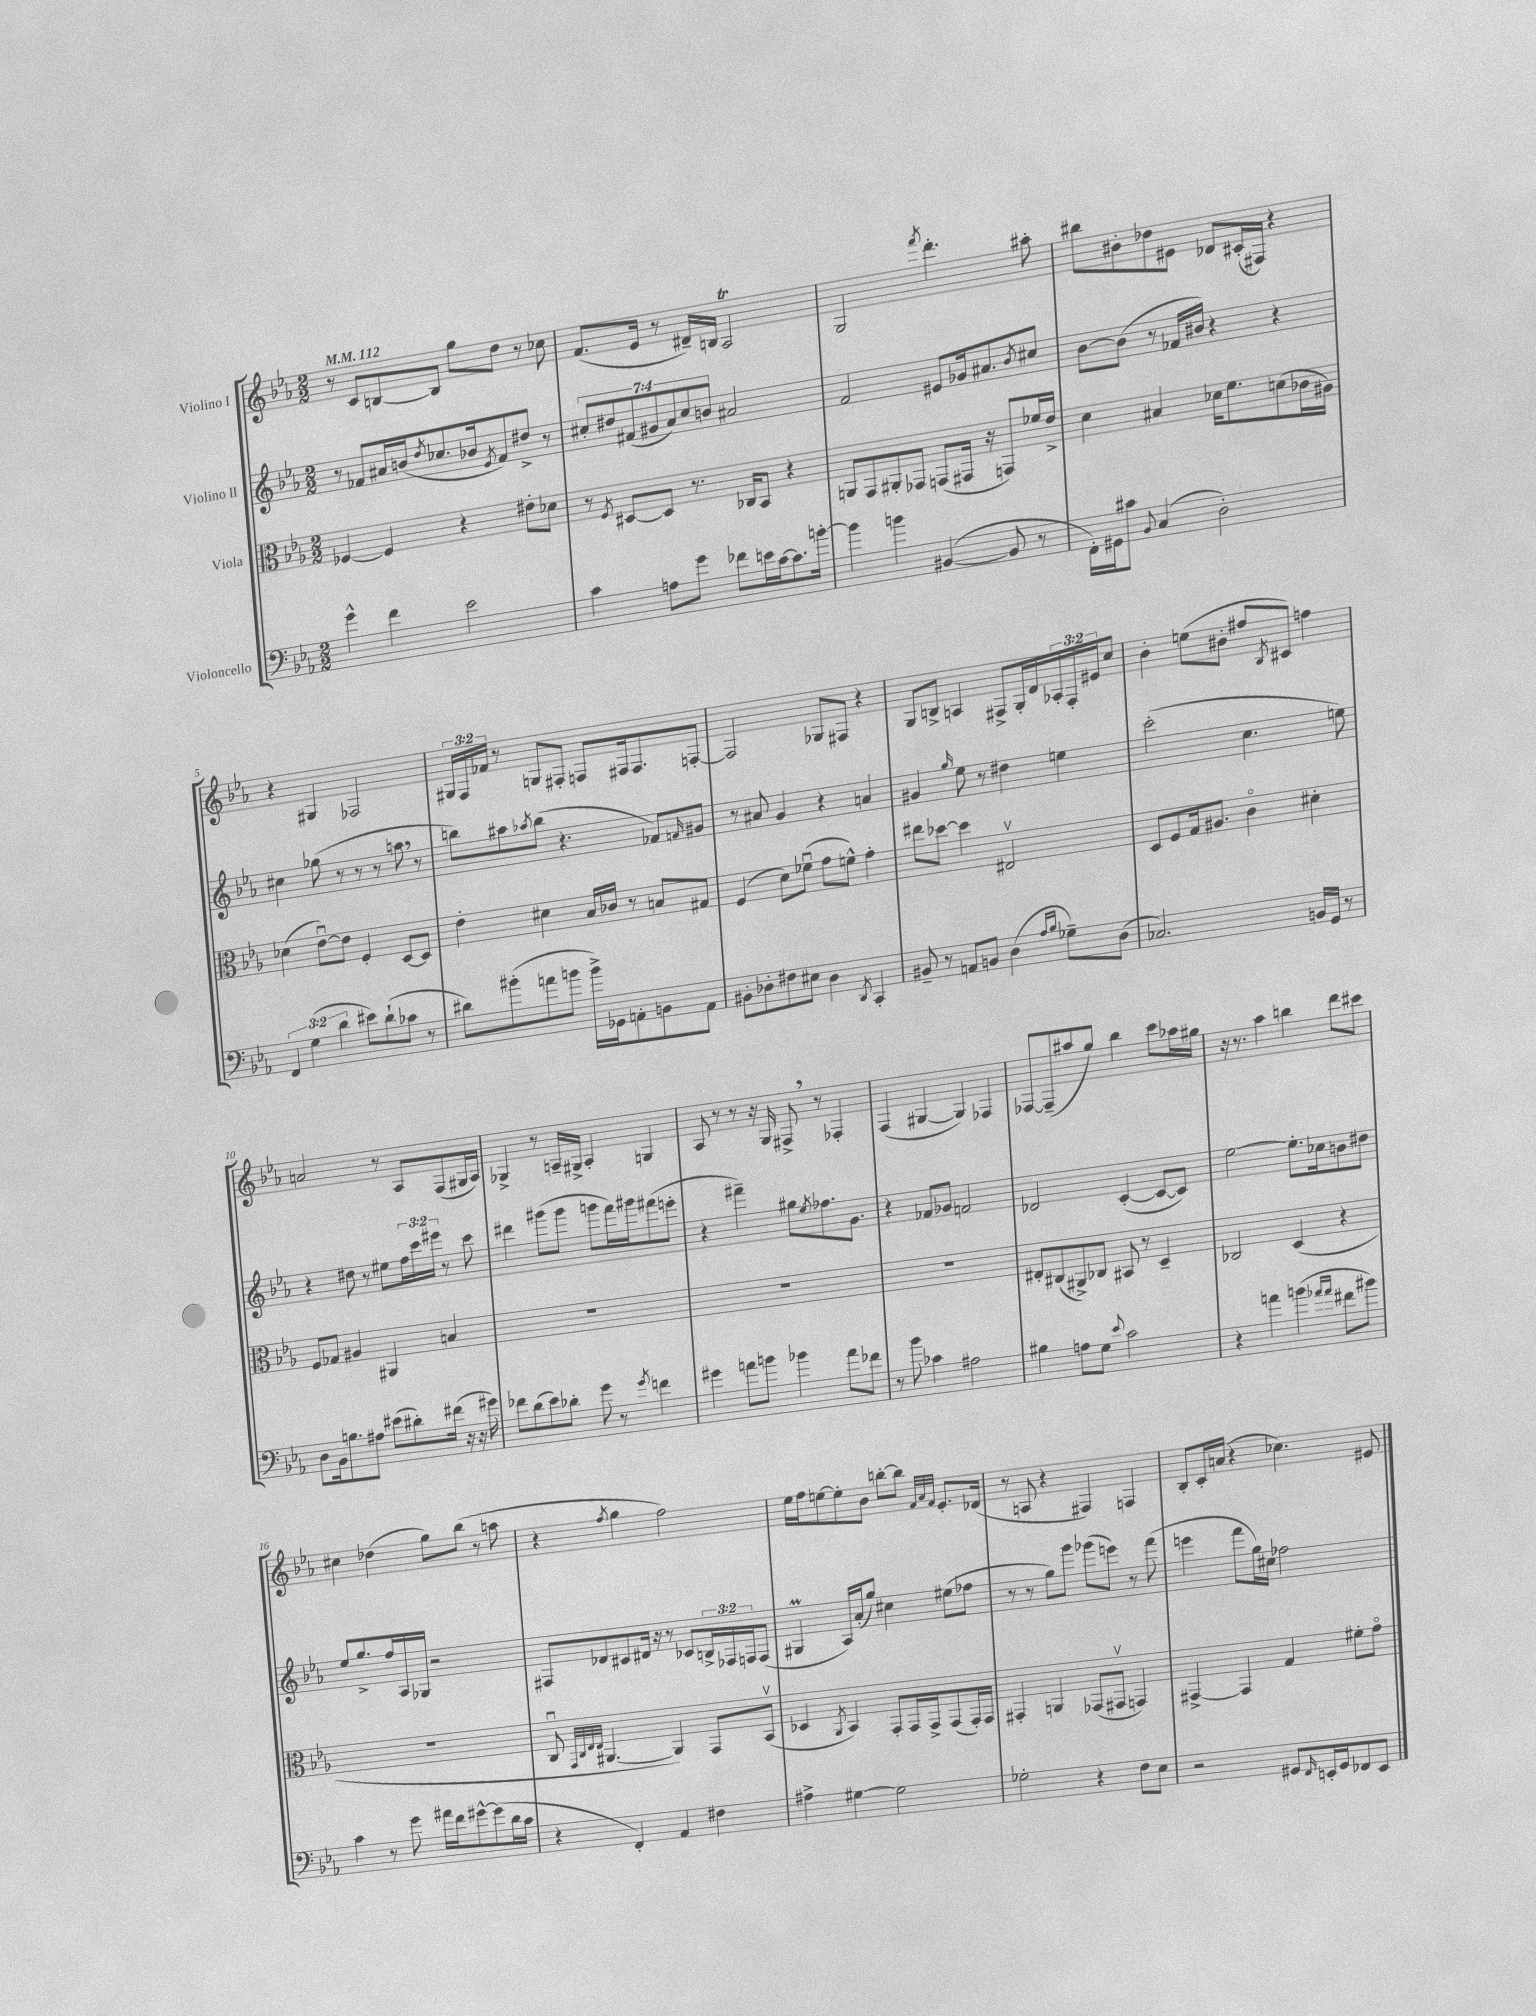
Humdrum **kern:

**kern	**kern	**kern	**kern
*staff4	*staff3	*staff2	*staff1
*clefF4	*clefC3	*clefG2	*clefG2
*k[b-e-a-]	*k[b-e-a-]	*k[b-e-a-]	*k[b-e-a-]
*M2/2	*M2/2	*M2/2	*M2/2
*MM112	*MM112	*MM112	*MM112
4g^^\	[4F-/	8r	8r
.	.	8f-/L	8c/L
4f\	4F-/]	16a#/L	[8B/
.	.	(16b/J	.
.	.	8qdd/	.
.	.	8.cc-/	8B/]J
2e-\	4r	.	8gg\L
.	.	16b-/k	.
.	.	8qe-/	.
.	.	8f-/)	8dd\J
.	8e#'\L	8dd#^/J	8r
.	8d-\J	8r	8cc-\
=	=	=	=
4c\	8r	14cc#'/L	(8.f/L
.	.	14dd#/	.
.	8qF/	.	.
.	[8D#/L	.	.
.	.	(14f#/	.
.	.	.	16e-/Jk
.	.	14g#/	.
8A\L	8D#/]J	.	8r
.	.	14a-/)	.
.	.	14cc#/	.
8g\J	8.r	.	16d#~/LL)
.	.	14b/J	.
.	.	.	16B/JJ
8f-\L	.	2a#/	2A-/
.	16C-/LK	.	.
16e\L	8BB-/J	.	.
[16c\J	.	.	.
8.c\]	4r	.	.
[16b'\Jk	.	.	.
=	=	=	=
4b\]	8AA/L	2f/	2G/
.	8GG/	.	.
4b\	8AA#'/	.	.
.	8GG-/J	.	.
.	.	.	8qfff/
([4BB#/	(8GG/L	8e#/L	4.ddd'\
.	16GG#/Jk	16g-/k	.
.	16r	8.a#/	.
8BB#/]	8GG/L)	.	.
.	.	8qb-/	.
8r	16f-/L	8cc#/J	8aa#'\
.	16e-^/JJ	.	.
=	=	=	=
16FF'\LL)	4d\	[8b-\L	8bb#\L
16GG#\J	.	.	.
8c#\J	.	(8b-\]J	8b#'\
8qqBB-/	.	.	.
(4C/	4B#/	8r	8dd-\
.	.	16f-/LL	8e#\J
.	.	16b#/JJ)	.
2D'\)	16d-\LK	4r	8d-/L
.	8.f\	.	.
.	.	.	(16c#'/L
.	.	.	16F#/JJ)
.	(8d\	4r	4r
.	16c-\L	.	.
.	16A#\JJ)	.	.
=	=	=	=
6FF/	(4d-\	4cc#\	4r
(6G\	.	.	.
.	[8e-u\L)	(8gg-\	4G#/
6d\	.	.	.
.	8e-\]J	8r	.
8e#\L)	4F'/	8r	2F-/
(8d`\	.	8r	.
8c-\J	[8D/L	8aa\	.
8r	8D/]J	8r	.
=	=	=	=
8d#\L)	4e-'\	8bb\L)	24G#/LL
.	.	.	24F/
.	.	.	24f-/JJ
(8b#'\	.	8aa#\	8r
.	.	8qaa-/	.
8a\	4d#\	(8bb\J	8G/L
8b\J	.	4.r	8F#'/J
16b^\LL)	16B-/LL	.	8F/L
16GG-\J	16c-/JJ	.	.
8AA'\	8r	.	16F#/k
.	.	.	8.F#/
8BB\	8B/L	8f-/L)	.
.	.	16qqf/	.
8AA\J	8G#/J	8g#/J	[8F'/J
=	=	=	=
8BB#'\L	(4F/	8r	2F/]
8D-'\	.	8a#/	.
8F#\	8d\L)	4g/	.
8E#\J	(8f-u\J	.	.
4D-\	8g\L	4r	8G-/L
.	8f^^\J)	.	8F#/J
8qDD/	.	.	.
4CC'/	4g'\	4a/	4r
=	=	=	=
8BB#~/	8ee#\L	4g#/	8G/L
8r	[8dd-\J	.	8B^/J
.	.	16qqgg/	.
8AA/L	4dd-\]	8ee-\	4A/
8BB/J	.	8r	.
(4D\	2E#v/	4dd#\	8F#^/L
.	.	.	16G'/L
.	.	.	16d/
16qqA-/LL	.	.	.
16qqB-/JJ	.	.	.
8G-~\L)	.	4ee\	24A-'/
.	.	.	24F#'/
.	.	.	24e#/J
(8D\J	.	.	8cc/J
=	=	=	=
2.C-/)	8D/L	(2ccc'\	4b-'\
.	8F/	.	.
.	16G/k	.	(8ee\L
.	8.A#/J	.	.
.	.	.	8b#'\J
.	4co\	4.cc\	8ff#/L
.	.	.	8qB-/
.	.	.	8c#/J)
16BB/LL	4d#'\	.	4ff\
16GG/JJ	.	.	.
8r	.	8ee\)	.
=	=	=	=
8D\L	8F/L	4r	2a/
16BB-\k	8G-/J	.	.
8.B\	.	.	.
.	4A#/	8dd#\	.
8A#\J	.	8r	.
(8e#\L	4AA#/	8ee#\L	8r
8d#'\)	.	24ff\L	8A-/L
.	.	24ccc\	.
.	.	24eee#\JJ	.
(16f#\Jk	4B/	8r	(8F/
16r	.	.	.
16r	.	8ccc\	16G#/L
16g#\)	.	.	16A-/JJ)
=	=	=	=
8f-\L	1r	4ddd#\	4G-^/
(8d\	.	.	.
8e-\)	.	(8ggg#\L	8r
8d-'\J	.	8ggg#\J	16A~/LL
.	.	.	16G#^/JJ
8g\	.	8ggg\L	4A'/
8r	.	16fff\L)	.
.	.	16ggg#\J	.
8qg/	.	.	.
4f\	.	(8fff#\	4G/
.	.	8eee'\J	.
=	=	=	=
4g#\	1r	4r	8A-/
.	.	.	8r
8a\L	.	4fff#~\)	8r
8b\J	.	.	16r
.	.	.	16G/
4b-\	.	8gg#\L	8F#^/
.	.	8qee-/	.
.	.	8.ff-\	8r
8a\L	.	.	4F-'/
.	.	8.g\J	.
8f-\J	.	.	.
=	=	=	=
8r	1r	4r	(4F/
8b-\	.	.	.
4c-\	.	8f-/L	[4G#/
.	.	8g-/J	.
2A#\	.	2f/	4G#/])
.	.	.	4F-/
=	=	=	=
4B#\	8E#'/L	2d-/	[8F-/L
.	(8C#/	.	(8F-~/]
8A\L	8AA#^/)	.	8aa#/
8G\J	8C-/J	.	8gg/J)
8qqe-/	.	.	.
2c\	8BB#/	([4c'/	4bb-\
.	8r	.	.
.	4D~/	8c/_L	8ccc\L
.	.	8c/]J)	16aa-\L
.	.	.	16gg#\JJ
=	=	=	=
4r	2C-/	[2ee-\	16r
.	.	.	8.r
4a\	.	.	4aa-\
(4b\	(4D/	8.ee-'\]L	4bb\
.	.	16cc-\k	.
16qqa-/LL	.	.	.
16qqa-/JJ	.	.	.
8f#\L	4r	8b\	8ddd\L
8b#\J)	.	8dd#\J	8ccc#\J
=	=	=	=
4c\	1r	8ee-/L	4cc#\
.	.	8.gg^/	.
8r	.	.	(4dd-\
.	.	16ff/L	.
8g\	.	16A-/	.
.	.	16G-/JJ	.
16a#\LL	.	2r	8gg\L)
16f\J	.	.	.
[8g#^^\	.	.	(8bb-\J
(8g#\]	.	.	8r
16d\L	.	.	8aa\
16c\JJ	.	.	.
=	=	=	=
4r	8Cu/	8F#/L	4r
.	32qqGG/LLL	.	.
.	32qqC/	.	.
.	32qqE-/	.	.
.	32qqE-/JJJ	.	.
.	[4.AA#/	8d-/	.
.	.	.	8qff/
4FF'/)	.	8c#/	4gg\
.	.	16d#/Jk	.
.	.	16r	.
4AA-/	4AA#/])	8r	2ff\)
.	.	8c-/L	.
4F#\	8GG/L	24B^/L	.
.	.	24F-/	.
.	.	24F/J	.
.	(8BB-v/J	(8F/J	.
=	=	=	=
4A#^\	4D-/	4G#/	16ee-\LL
.	.	.	16ff\J
.	.	.	[8ee\
.	8qAA-/	.	.
[4G#\	4BB-/)	16A-/LL)	8ee'\]
.	.	(16a-'/J	.
.	.	8gg/J)	8b-\J
2G#\]	8GG'/L	4cc#\	[8bb'\L
.	16GG/L	.	8bb\]J
.	16GG^/J	.	.
.	.	.	32qqf/LLL
.	.	.	32qqa-/
.	.	.	32qqf/JJJ
.	(8GG/	(8ee#\L	8.e-'/L
.	16GG'/L)	8ff-\J	.
.	16GG/JJ	.	(16d-/Jk
=	=	=	=
2G-'\	4GG#'/	8r	8r
.	.	8r	8A/
.	4AA/	8gg\L)	4r
.	.	8ggg\J	.
4r	(8GG-/L	(8ggg-\L	4F#/)
.	8GG#v/J	8eee\J)	.
8F\L	4GG/)	8r	4F/
8E-\J	.	(8fff\	.
=	=	=	=
2r	[4GG#^/	4eee\	8B-'/L
.	.	.	16c'/L
.	.	.	(16a/JJ
.	4GG#/]	8fff\L	4r
.	.	16gg\L)	.
.	.	16cc#\JJ	.
8GG#/L	4G/	2ff-\	4.cc-\)
16qqFF/	.	.	.
16EE'/L	.	.	.
16GG#/J	.	.	.
8FF-/	8f#'\L	.	.
8EE/J	8go\J	.	8e#/
==	==	==	==
*-	*-	*-	*-
